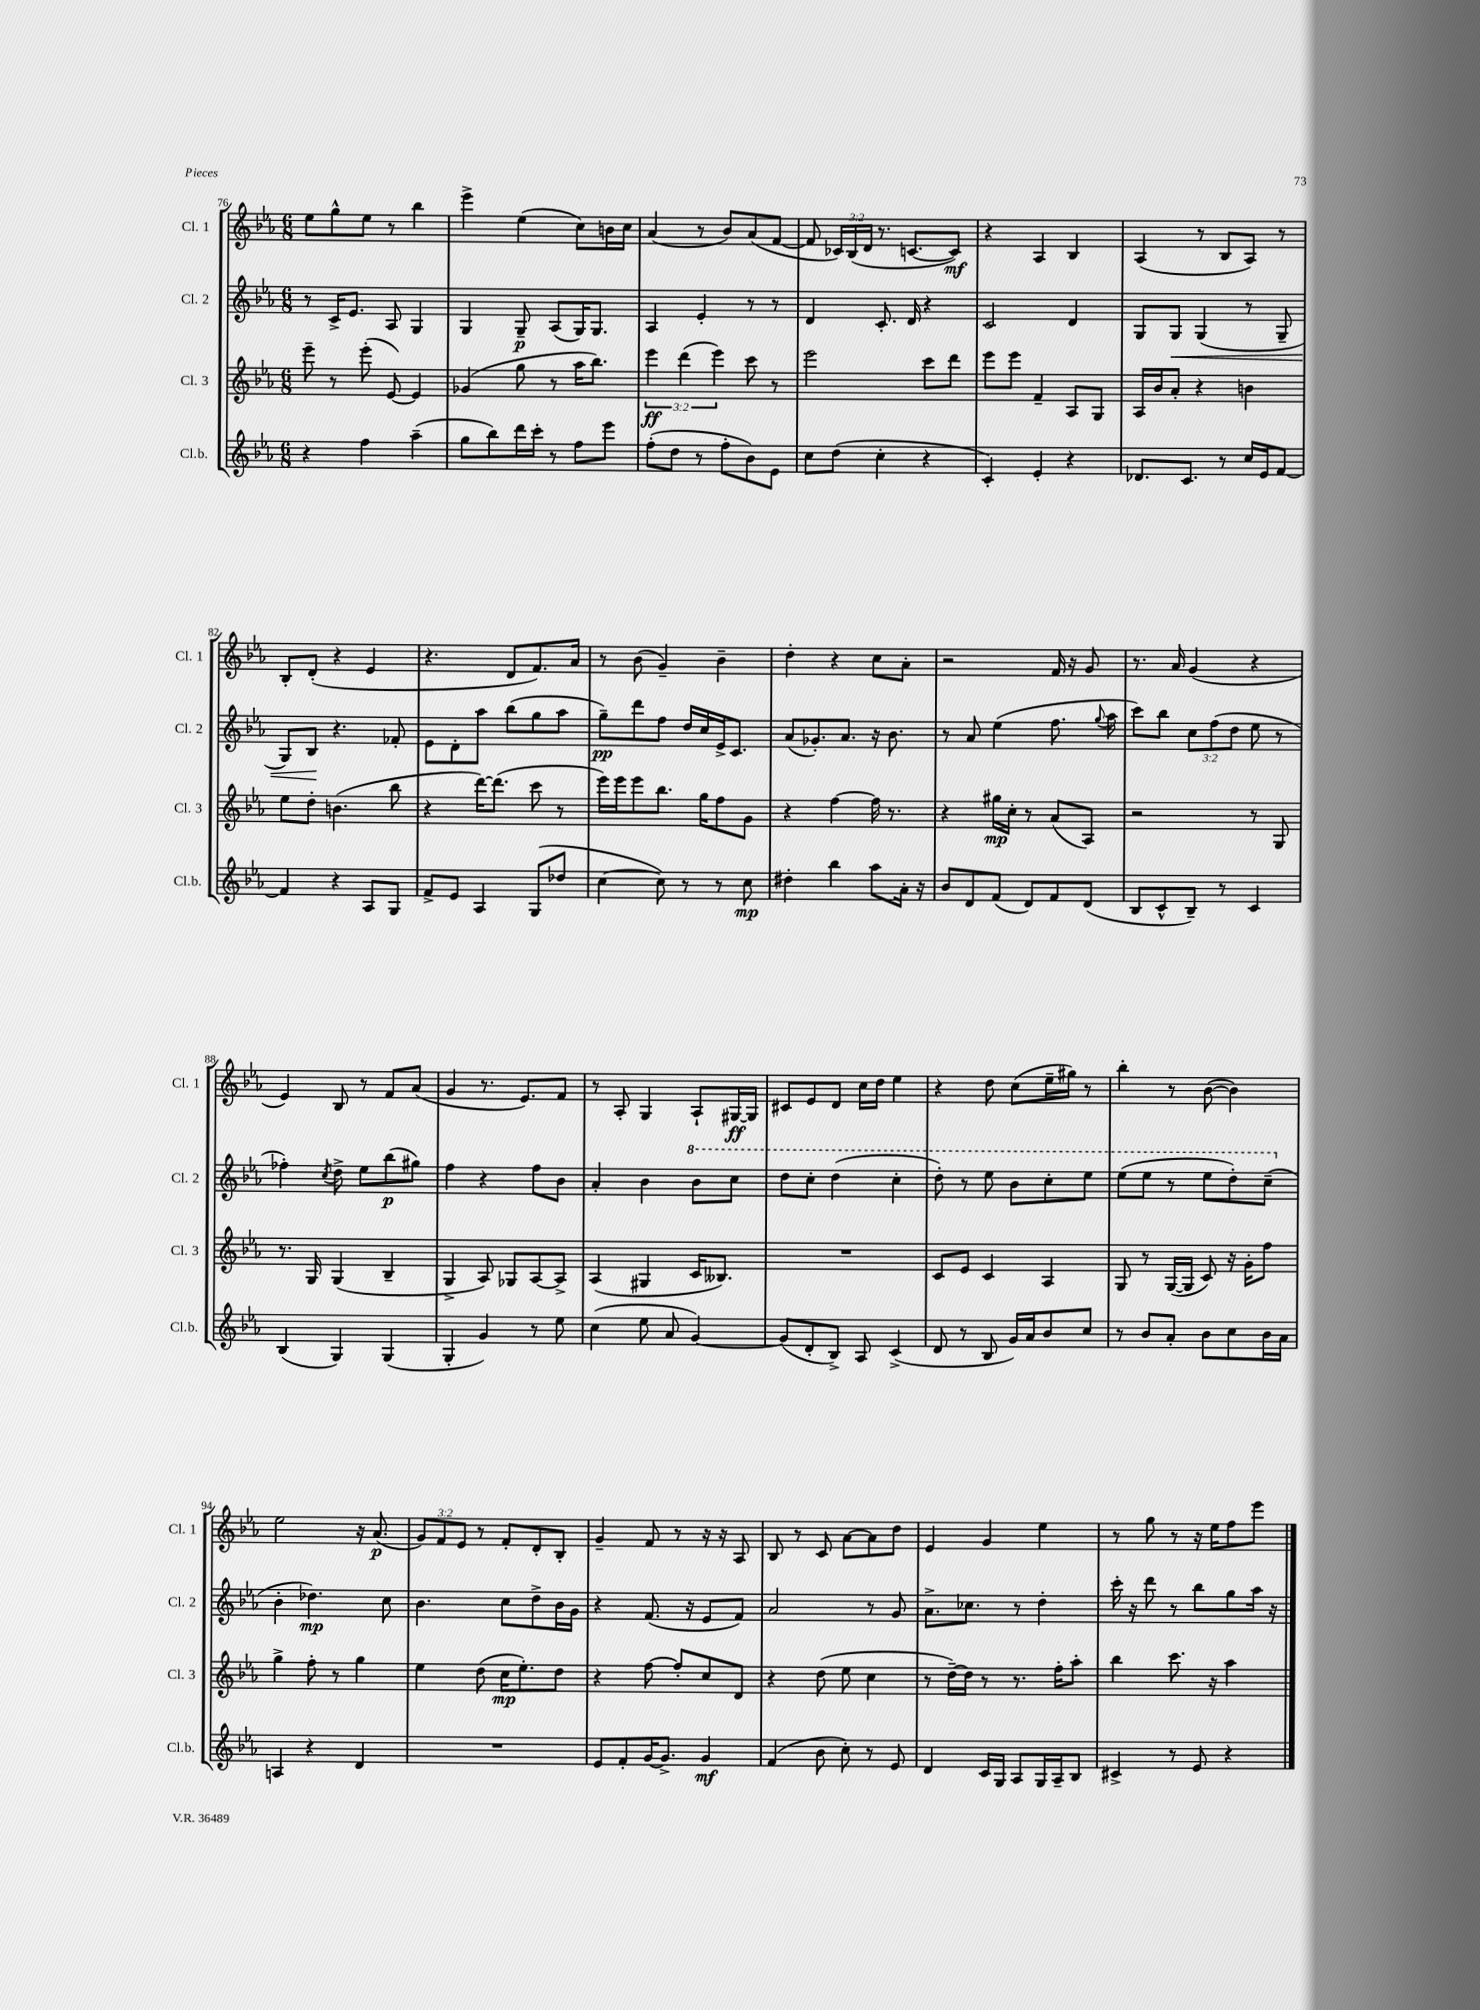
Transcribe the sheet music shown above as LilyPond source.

<<
\new StaffGroup <<
\new Staff = "s0" \with { instrumentName = "Cl. 1" shortInstrumentName = "Cl. 1" } {
    \clef treble \key ees \major \numericTimeSignature \time 6/8 \override Staff.TupletNumber.text = #tuplet-number::calc-fraction-text
    \autoBeamOff ees''8[ g''8-^ ees''8] r8 bes''4 |
    ees'''4-> ees''4( c''8[) b'16 c''16] |
    aes'4( r8 bes'8[) aes'8( f'8]~ |
    f'8 \tuplet 3/2 { ces'16[) bes16( d'16] } r8. c'8.[~ c'8]\mf) |
    r4 aes4 bes4 |
    aes4( r8 bes8[ aes8]) r8 |
    bes8[-. d'8]-.( r4 ees'4 |
    r4. d'8[ f'8.) aes'16] |
    r8 bes'8( g'4--) bes'4-- |
    d''4-. r4 c''8[ aes'8]-. |
    r2 f'16 r16 g'8 |
    r8. aes'16 g'4( r4 |
    ees'4) bes8 r8 f'8[ aes'8]( |
    g'4 r8. ees'8.[) f'8] |
    r8 aes8-. g4 aes8[-! gis16~\ff gis16] |
    cis'8[ ees'8 d'8] c''16[ d''16] ees''4 |
    r4 d''8 c''8[( ees''16-- gis''16]) r8 |
    bes''4-. r8 bes'8~( bes'4) |
    ees''2 r16 aes'8.\p( |
    \tuplet 3/2 { g'8[) f'8 ees'8] } r8 f'8[-. d'8-. bes8]-. |
    g'4-- f'8 r8 r16 r16 aes8 |
    bes8 r8 c'8 aes'8[~ aes'8 d''8] |
    ees'4 g'4 ees''4 |
    r8 g''8 r8 r16 ees''16[ f''8 ees'''8] \bar "|." |
}
\new Staff = "s1" \with { instrumentName = "Cl. 2" shortInstrumentName = "Cl. 2" } {
    \clef treble \key ees \major \numericTimeSignature \time 6/8 \override Staff.TupletNumber.text = #tuplet-number::calc-fraction-text
    \autoBeamOff r8 c'16[-> ees'8.] aes8 g4 |
    g4 g8--\p aes8[( g16) g8.] |
    aes4 ees'4-. r8 r8 |
    d'4 c'8.-. d'16 r4 |
    c'2 d'4 |
    g8[ g8]\< g4( r8 g8-- |
    g8[) bes8]\! r4. fes'8-. |
    ees'8[ d'8-. aes''8] bes''8[( g''8 aes''8] |
    g''8[--\pp) d'''8 f''8] d''16[ c''16 ees'16-> c'8.] |
    aes'8[( ges'8.-.) aes'8.] r16 bes'8. |
    r8 aes'8 ees''4( f''8. \appoggiatura { g''8 } aes''16 |
    c'''8[) bes''8] \tuplet 3/2 { c''8[ f''8( d''8] } ees''8 r8 |
    fes''4-.) \acciaccatura { c''8 } d''8-> ees''8[ bes''8\p( gis''8]) |
    f''4 r4 f''8[ bes'8] |
    aes'4-. bes'4 \ottava #1 bes''8[ c'''8] |
    d'''8[ c'''8]-. d'''4( c'''4-. |
    d'''8-.) r8 ees'''8 bes''8[ c'''8-. ees'''8] |
    ees'''8[( ees'''8] r8 ees'''8[ d'''8-.) c'''8]--( \ottava #0 |
    bes'4-. des''4.\mp) c''8 |
    bes'4. c''8[ d''8-> bes'16 g'16] |
    r4 f'8.( r16 ees'8[ f'8]) |
    aes'2 r8 g'8 |
    aes'8.[-> ces''8.] r8 d''4-. |
    c'''16-. r16 d'''8 r8 bes''8[ g''8 aes''16] r16 \bar "|." |
}
\new Staff = "s2" \with { instrumentName = "Cl. 3" shortInstrumentName = "Cl. 3" } {
    \clef treble \key ees \major \numericTimeSignature \time 6/8 \override Staff.TupletNumber.text = #tuplet-number::calc-fraction-text
    \autoBeamOff ees'''8-- r8 ees'''8-.( ees'8~) ees'4 |
    ges'4( g''8 r8 aes''16[ bes''8.]) |
    \tuplet 3/2 { ees'''4\ff d'''4( ees'''4) } c'''8 r8 |
    ees'''2 c'''8[ d'''8] |
    ees'''8[ ees'''8] f'4-- aes8[ g8] |
    aes16[ bes'16 aes'8]-. r4 b'4 |
    ees''8[ d''8]-. b'4.( bes''8 |
    r4 d'''16[~) d'''8.]( c'''8 r8 |
    ees'''16[) ees'''16 ees'''8 bes''8.] g''16[ f''8 g'8] |
    r4 f''4~ f''16 r8. |
    r4 gis''16[\mp c''16]-. r8 aes'8[( aes8]) |
    r2 r8 g8 |
    r8. g16 g4( bes4-- |
    g4-> aes8) ges8[ aes8~ aes8]-> |
    aes4( gis4 c'16[ beses8.]) |
    R2. |
    c'8[ ees'8] c'4 aes4 |
    g8 r8 g16[~( g16] c'8) r16 g'16[-. f''8] |
    g''4-> f''8-. r8 g''4 |
    ees''4 d''8( c''16[\mp ees''8.-.) d''8] |
    r4 f''8~ f''8[-. c''8 d'8] |
    r4 d''8( ees''8 c''4 |
    r8 d''16[~--) d''16] r8 r8. f''16[-. aes''8]-. |
    bes''4 c'''8. r16 aes''4 \bar "|." |
}
\new Staff = "s3" \with { instrumentName = "Cl.b." shortInstrumentName = "Cl.b." } {
    \clef treble \key ees \major \numericTimeSignature \time 6/8
    \autoBeamOff r4 f''4 aes''4--( |
    g''8[ bes''8) d'''16 c'''16]-. r8 f''8[ ees'''8] |
    f''8[-.( d''8] r8 f''8[-. bes'8) ees'8] |
    c''8[ d''8]( c''4-. r4 |
    c'4-.) ees'4-. r4 |
    des'8.[ c'8.] r8 c''16[ ees'16 f'8]~ |
    f'4 r4 aes8[ g8] |
    f'8[-> ees'8] aes4 g8[( des''8] |
    c''4~ c''8) r8 r8 c''8\mp |
    dis''4-. bes''4 aes''8[ aes'16]-. r16 |
    bes'8[ d'8 f'8]( d'8[) f'8 d'8]( |
    bes8[ c'8-^ bes8]--) r8 c'4 |
    bes4( g4) g4( |
    g4-. g'4) r8 ees''8 |
    c''4( ees''8 aes'8 g'4~) |
    g'8[( d'8-. bes8]->) aes8 c'4->( |
    d'8 r8 bes8 g'16[) aes'16 bes'8 c''8] |
    r8 bes'8[ aes'8]-. bes'8[ c''8 bes'16 aes'16] |
    a4 r4 d'4 |
    R2. |
    ees'8[ f'8-. g'16~ g'8.]-> g'4\mf |
    f'4( bes'8 c''8-.) r8 ees'8 |
    d'4 c'16[ g16] aes8[ g16 aes16-- bes8] |
    cis'4-> r8 ees'8 r4 \bar "|." |
}
>>
>>
\layout { \context { \Score currentBarNumber = #76 } }
